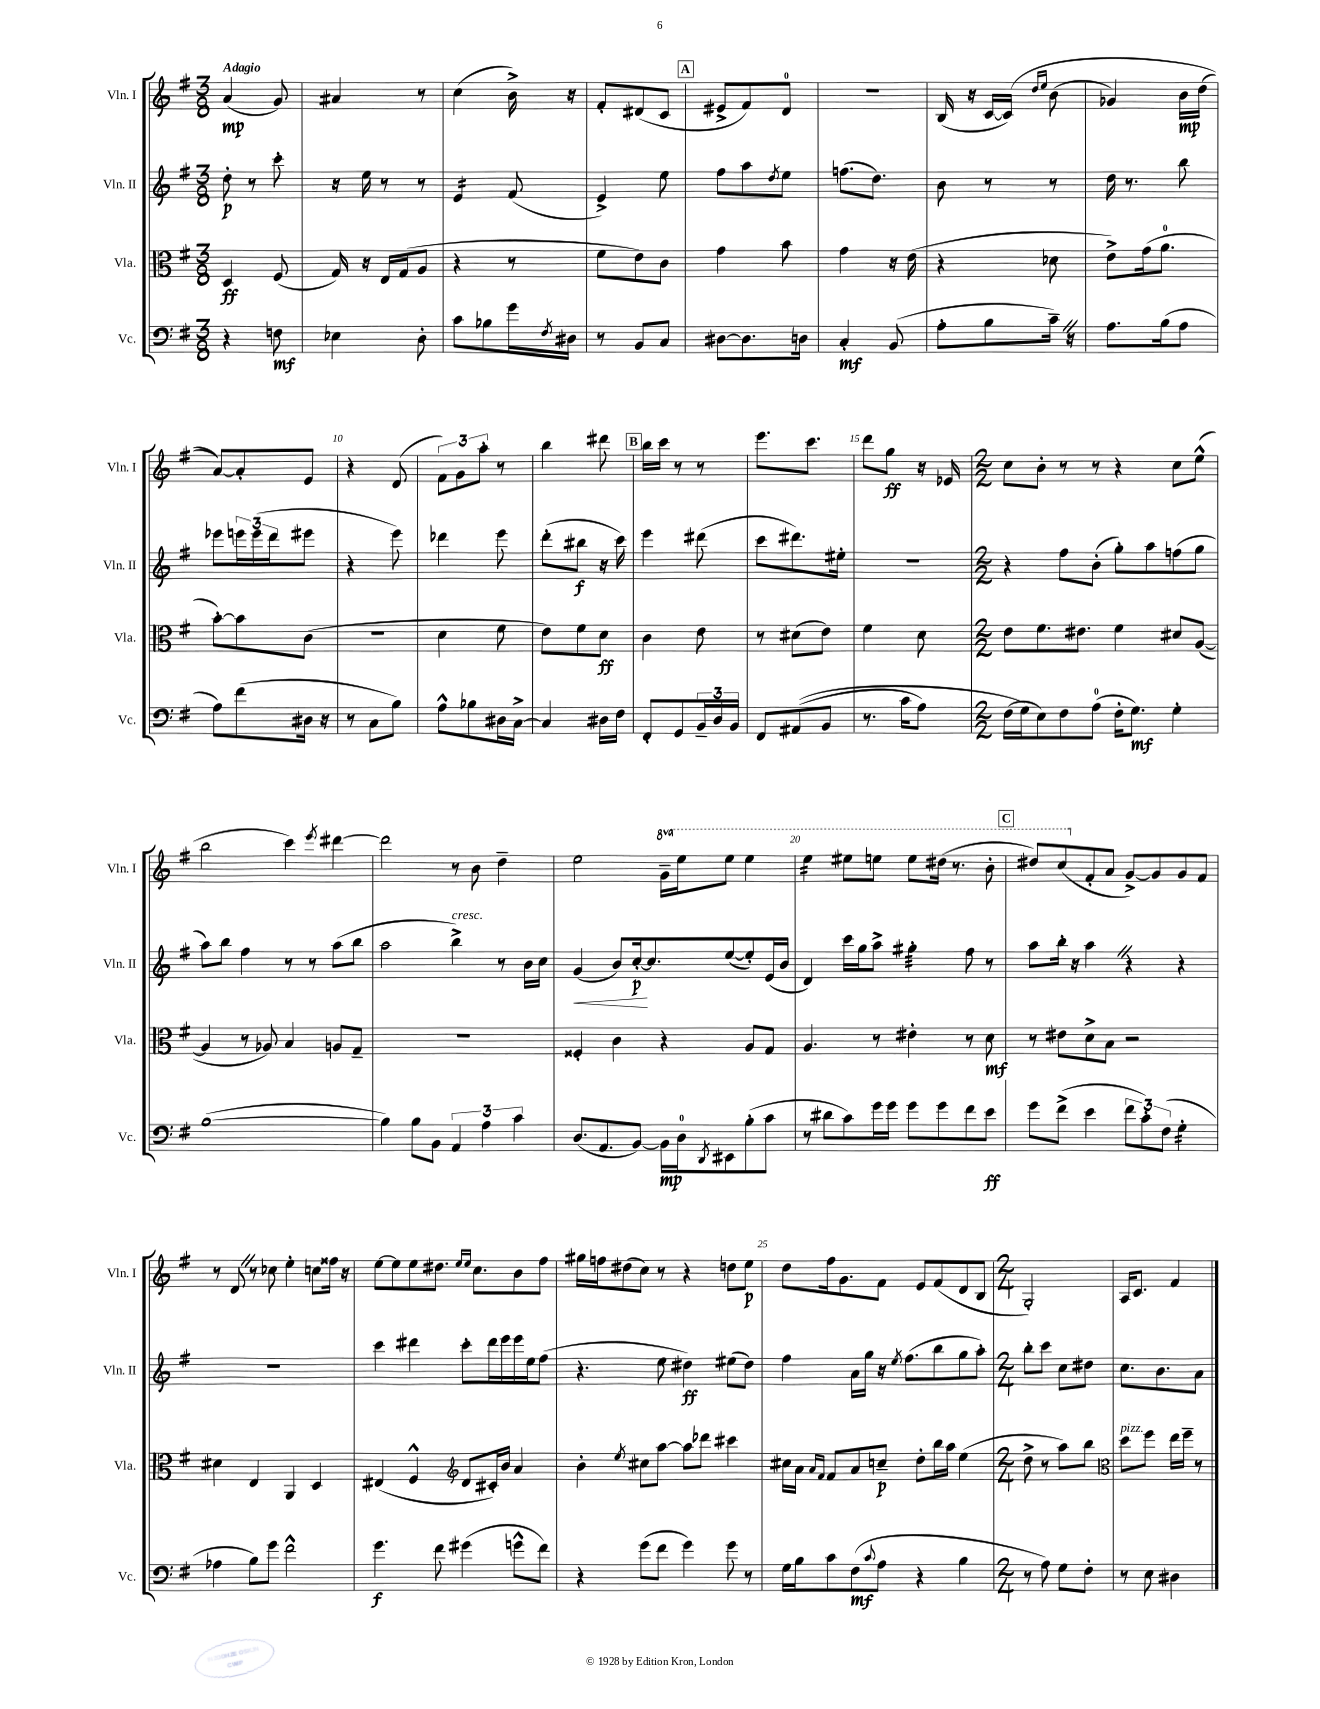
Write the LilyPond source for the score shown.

<<
\new StaffGroup <<
\new Staff = "s0" \with { instrumentName = "Vln. I" shortInstrumentName = "Vln. I" } {
    \clef treble \key g \major \numericTimeSignature \time 3/8 \set Staff.ottavationMarkups = #ottavation-simple-ordinals \tempo "Adagio"
    a'4\mp( g'8) |
    ais'4 r8 |
    c''4( b'16->) r16 |
    fis'8-. dis'8( c'8 |
    \mark \markup { \box "A" } eis'8-> fis'8) d'8-0 |
    R4. |
    b16( r16 c'16~ c'16)\( \grace { d''16 e''16 } b'8( |
    ges'4) b'16\mp d''16( |
    a'8~)\) a'8-. e'8 |
    r4 d'8( |
    \tuplet 3/2 { fis'8) g'8 a''8-. } r8 |
    b''4 dis'''8 |
    \mark \markup { \box "B" } b''16 c'''16 r8 r8 |
    e'''8. c'''8. |
    d'''8 g''8\ff r16 ees'16 |
    \numericTimeSignature \time 2/2 c''8 b'8-. r8 r8 r4 c''8 e''8-^( |
    b''2 c'''4) \acciaccatura { e'''8 } dis'''4~ |
    dis'''2 r8 b'8 d''4-- |
    e''2 \ottava #1 g''16-- e'''16 e'''8 e'''4 |
    e'''4:16 eis'''8 e'''8 e'''8 dis'''16( r8. b''8-. |
    \mark \markup { \box "C" } dis'''8) c'''8( \ottava #0 fis'8-. a'8 g'8~->) g'8 g'8 fis'8 |
    r8 d'8 \once \override BreathingSign.text = \markup { \musicglyph "scripts.caesura.straight" } \breathe r8 ces''8 e''4-. c''8 fisis''16 r16 |
    e''8~ e''8 e''8 dis''8. \grace { e''16 e''16 } c''8. b'8 fis''8 |
    gis''16 f''16 dis''8( c''8) r8 r4 d''8 e''8\p |
    d''8 fis''16 g'8. fis'8 e'8 fis'8( d'8 b8 |
    \numericTimeSignature \time 2/4 g2-.) |
    a16 c'8. fis'4 \bar "|." |
}
\new Staff = "s1" \with { instrumentName = "Vln. II" shortInstrumentName = "Vln. II" } {
    \clef treble \key g \major \numericTimeSignature \time 3/8
    d''8-.\p r8 c'''8-. |
    r16 e''16 r8 r8 |
    e'4:16 fis'8( |
    e'4->) e''8 |
    \mark \markup { \box "A" } fis''8 a''8 \acciaccatura { d''8 } e''8 |
    f''8.( d''8.) |
    b'8 r8 r8 |
    d''16 r8. b''8 |
    ees'''8 \tuplet 3/2 { e'''16 e'''16( d'''16 } eis'''8 |
    r4 e'''8) |
    des'''4 e'''8 |
    d'''8-.( bis''8\f r16 c'''16) |
    \mark \markup { \box "B" } e'''4 dis'''8( |
    c'''8 dis'''8.) eis''16-. |
    r4. |
    \numericTimeSignature \time 2/2 r4 fis''8 b'8-.( g''8-.) a''8 f''8( g''8 |
    a''8) b''8 fis''4 r8 r8 a''8( b''8 |
    a''2 b''4->^\markup { \italic "cresc." }) r8 b'16 c''16 |
    g'4\<( b'8) c''16~-.\p\! c''8. e''8~( e''8-.) e'16( b'16 |
    d'4) c'''16 g''16 a''8-> gis''4:32-. fis''8 r8 |
    \mark \markup { \box "C" } a''8 b''16-. r16 a''4 \once \override BreathingSign.text = \markup { \musicglyph "scripts.caesura.straight" } \breathe r4 r4 |
    R1 |
    c'''4 dis'''4 c'''8-. dis'''16 e'''16 e'''16 e''16 fis''8( |
    r4. e''8 dis''4\ff) eis''8( dis''8) |
    fis''4 a'16 g''16 r16 \acciaccatura { e''8 } fis''8.( b''8 g''8 a''8-.) |
    \numericTimeSignature \time 2/4 b''8-. c'''8 c''8 dis''8 |
    c''8. b'8. a'8 \bar "|." |
}
\new Staff = "s2" \with { instrumentName = "Vla." shortInstrumentName = "Vla." } {
    \clef alto \key g \major \numericTimeSignature \time 3/8
    d4\ff fis8( |
    g16) r16 e16 g16( a8 |
    r4 r8 |
    fis'8 e'8) c'8 |
    \mark \markup { \box "A" } g'4 b'8 |
    g'4 r16 e'16( |
    r4 des'8 |
    e'8->) g'16( a'8.-0 |
    b'8~-.) b'8 c'8( |
    r4. |
    d'4 fis'8 |
    e'8) fis'8 d'8\ff |
    \mark \markup { \box "B" } c'4 e'8 |
    r8 dis'8( e'8) |
    fis'4 d'8 |
    \numericTimeSignature \time 2/2 e'8 fis'8. eis'8. fis'4 dis'8 a8~( |
    a4 r8 aes8) b4 a8 g8-- |
    r1 |
    fisis4-. c'4 r4 a8 g8 |
    a4. r8 eis'4-. r8 d'8\mf |
    \mark \markup { \box "C" } r8 eis'8 d'8-> b8 r2 |
    dis'4 e4 a,4 d4 |
    eis4( fis4-^ \clef treble d'8 cis'16-.) b'16 a'4 |
    b'4-. \acciaccatura { e''8 } cis''8 a''8~ a''8 des'''8 cis'''4 |
    cis''16 a'16 \grace { a'16 fis'16 } fis'8 a'8 c''8--\p d''8-. b''16 a''16 e''4( |
    \numericTimeSignature \time 2/4 d''8-> r8 a''8) b''8 |
    \clef alto d''8^\markup { \italic "pizz." } fis''8 e''16 fis''16-- r8 \bar "|." |
}
\new Staff = "s3" \with { instrumentName = "Vc." shortInstrumentName = "Vc." } {
    \clef bass \key g \major \numericTimeSignature \time 3/8
    r4 f8\mf |
    ees4 d8-. |
    c'8 bes8 g'16 \acciaccatura { fis8 } dis16 |
    r8 b,8 c8 |
    \mark \markup { \box "A" } dis8~ dis8. d16 |
    c4-.\mf b,8( |
    a8-. b8 c'16--) \once \override BreathingSign.text = \markup { \musicglyph "scripts.caesura.straight" } \breathe r16 |
    a8. b16( a8 |
    a8) fis'8( dis16 r16 |
    r8 c8 b8) |
    a8-^ bes8 dis16 c16~-> |
    c4 dis16 fis16 |
    \mark \markup { \box "B" } fis,8-. g,8 \tuplet 3/2 { b,16-- d16 b,16 } |
    fis,8 ais,8(\( b,8 |
    r8. c'16 a8) |
    \numericTimeSignature \time 2/2 fis16( g16\) e8) fis8 a8-0( fis16-. g8.\mf) g4-. |
    b1~( |
    b4) b8 b,8 \tuplet 3/2 { a,4 a4 c'4 } |
    d8.( a,8. b,8~) b,16\mp d16-0 \acciaccatura { d,8 } eis,8 b8-.( c'8 |
    r8 dis'8 c'8) g'16 g'16 g'8 g'8 fis'8 e'8\ff |
    \mark \markup { \box "C" } g'8 fis'8->( e'4 \tuplet 3/2 { fis'8 c'8-.) fis8( } g4:16-. |
    aes4 b8) g'8 fis'2-^ |
    g'4.\f fis'8 gis'4( g'8-^ fis'8) |
    r4 g'8( fis'8 g'4) g'8 r8 |
    g16 b16 c'8 fis8\mf( \appoggiatura { c'8 } a8 r4 b4 |
    \numericTimeSignature \time 2/4 r8 a8) g8 fis8-. |
    r8 e8 dis4 \bar "|." |
}
>>
>>
\layout { \context { \Score \override BarNumber.break-visibility = ##(#f #t #t) barNumberVisibility = #(every-nth-bar-number-visible 5) } }
